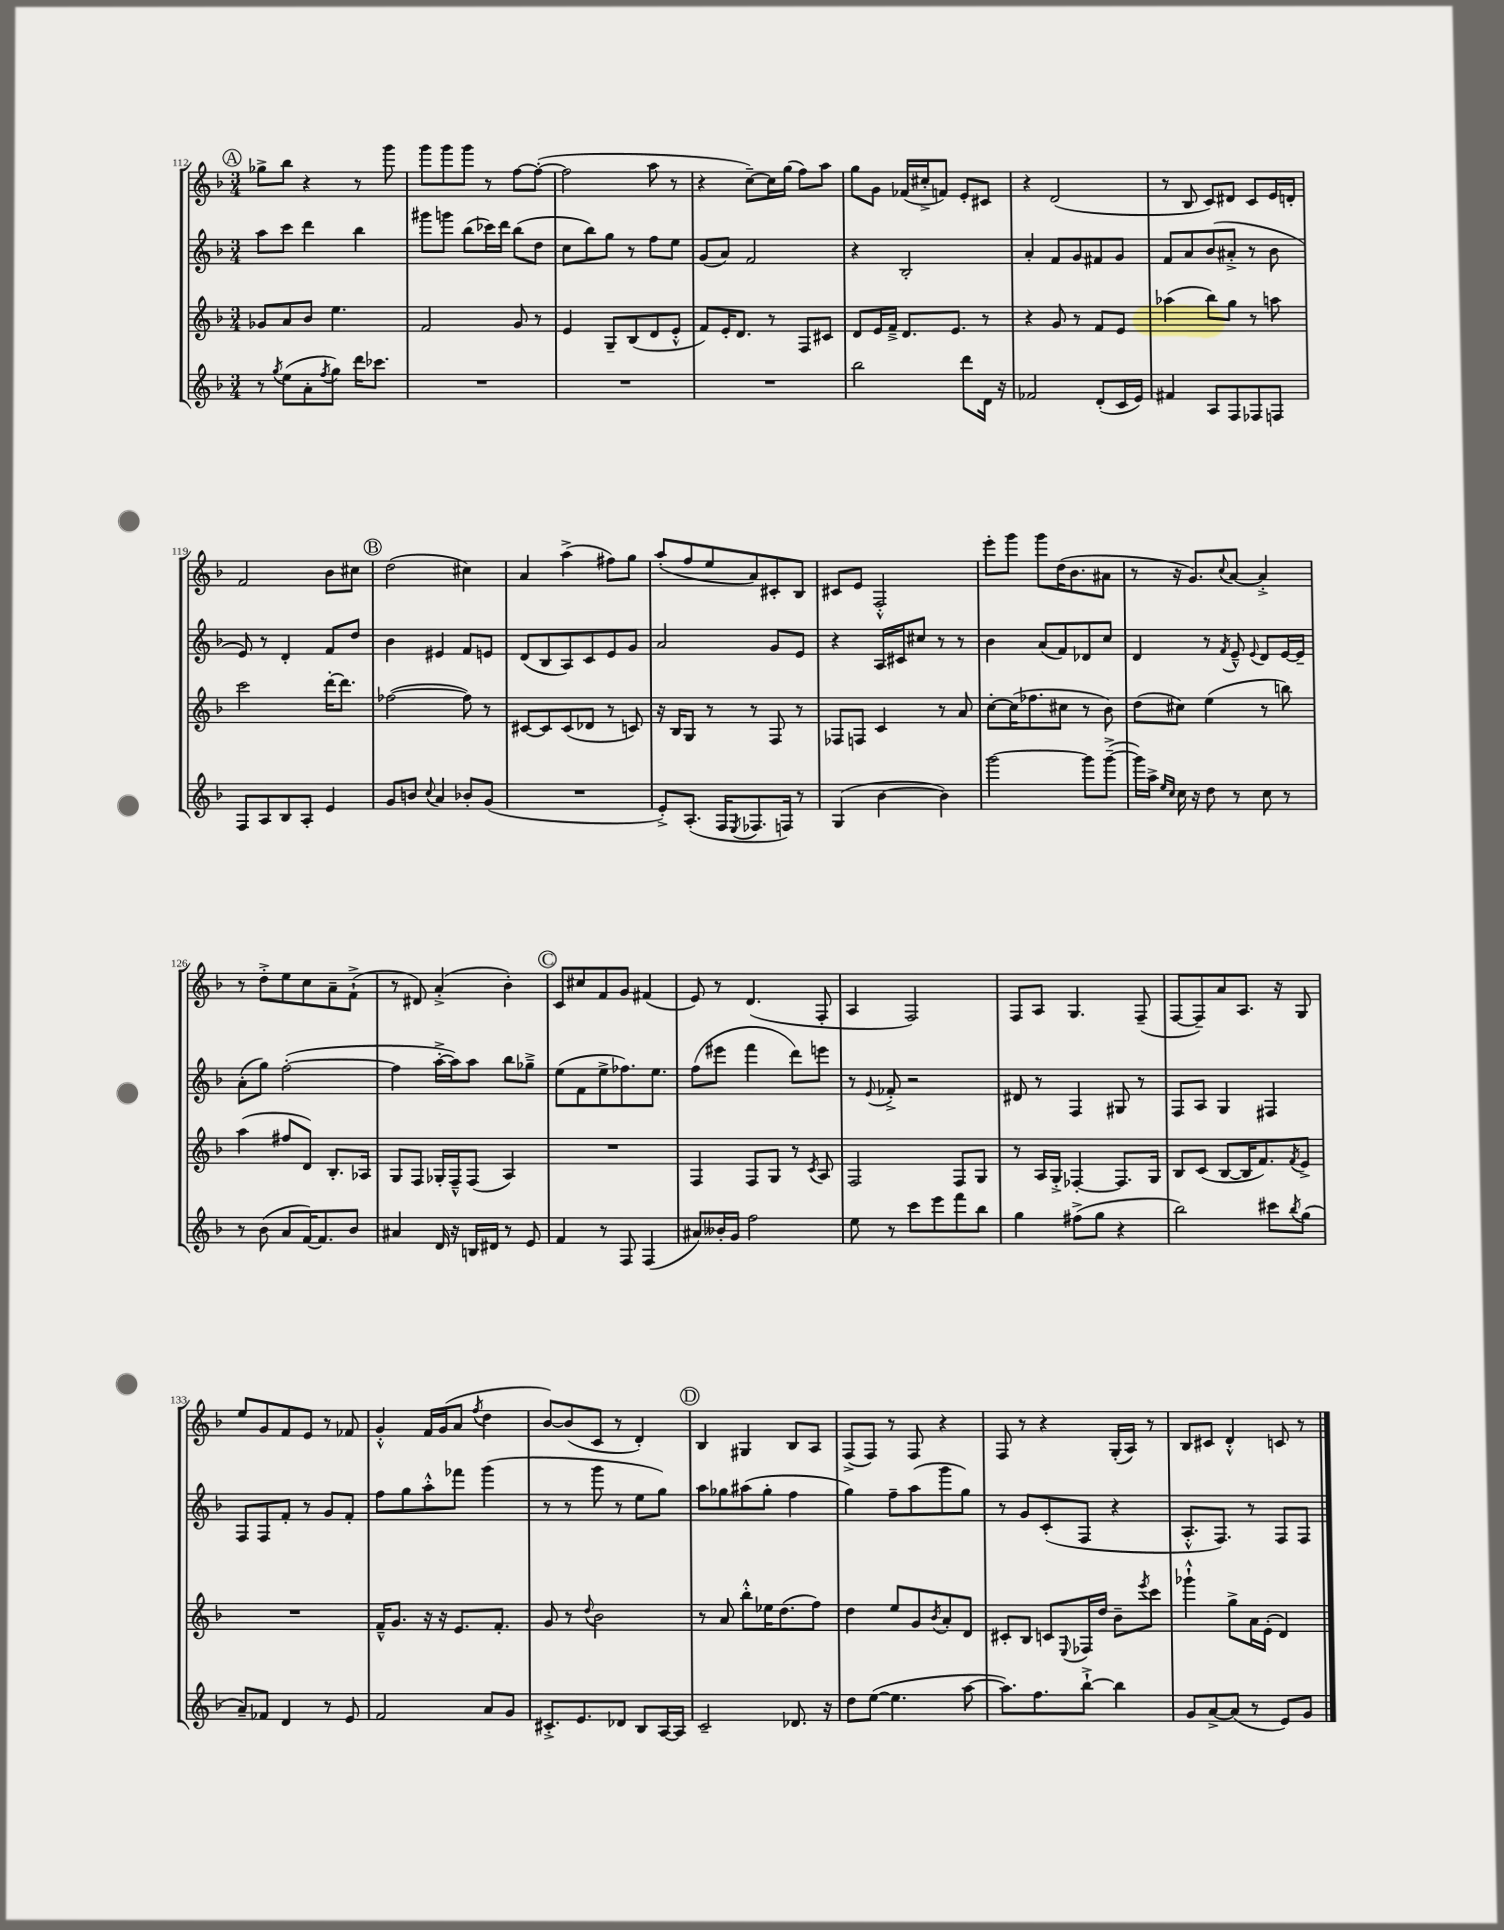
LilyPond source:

<<
\new StaffGroup <<
\new Staff = "s0" {
    \clef treble \key f \major \numericTimeSignature \time 3/4
    \mark \markup { \circle "A" } ges''8-> bes''8 r4 r8 g'''8 |
    g'''8 g'''8 g'''8 r8 f''8~ f''8~-.( |
    f''2 a''8 r8 |
    r4 c''8~--) c''16 g''16( f''8) a''8 |
    g''8 g'8 fes'16( cis''16-.-> f'8) e'8-. cis'8 |
    r4 d'2( |
    r8 bes8 c'8) dis'8 c'8 e'16 d'16-. |
    f'2 bes'8 cis''8 |
    \mark \markup { \circle "B" } d''2( cis''4) |
    a'4 a''4->( fis''8) g''8 |
    a''8-.( f''8 e''8 a'8) cis'8-. bes8 |
    cis'8 e'8 f2-.-^ |
    e'''8-. g'''8 g'''8 d''16( bes'8. ais'8 |
    r8 r16 g'8.) \appoggiatura { c''8 } a'8~ a'4-.-> |
    r8 d''8-.-> e''8 c''8 a'8-- f'8-!->( |
    r8 dis'8) a'4-.->( bes'4-.) |
    \mark \markup { \circle "C" } c'8 cis''8 f'8 g'8 fis'4( |
    e'8) r8 d'4.( f8-. |
    a4 f2) |
    f8 a8 g4. f8--( |
    f8~ f8--) a'8 a8. r16 g8 |
    e''8 g'8 f'8 e'8 r8 fes'8 |
    g'4-.-^ f'16 g'16( a'8 \acciaccatura { f''8 } d''4 |
    bes'8~) bes'8( c'8 r8 d'4-.) |
    \mark \markup { \circle "D" } bes4 gis4 bes8 a8 |
    f8->( f8) r8 f8 r4 |
    f8 r8 r4 g16-.( a16) r8 |
    bes8 cis'8 d'4-.-^ c'8 r8 \bar "|." |
}
\new Staff = "s1" {
    \clef treble \key f \major \numericTimeSignature \time 3/4
    \mark \markup { \circle "A" } a''8 c'''8 d'''4 bes''4 |
    gis'''8 g'''8 bes''8( ces'''16) d'''16 bes''8( d''8 |
    c''8 bes''8) g''8 r8 f''8 e''8 |
    g'8( a'8) f'2 |
    r4 bes2-. |
    a'4-. f'8 g'8 fis'8 g'8 |
    f'8 a'8 bes'8( ais'8-.-> r8 bes'8 |
    e'8) r8 d'4-. f'8 d''8 |
    \mark \markup { \circle "B" } bes'4 eis'4 f'8 e'8 |
    d'8( bes8 a8) c'8 e'8 g'8 |
    a'2 g'8 e'8 |
    r4 a16 cis'16 cis''8 r8 r8 |
    bes'4 a'8( f'8) des'8 c''8 |
    d'4 r8 \acciaccatura { f'8 } e'8---^ \appoggiatura { e'8 } d'8 e'16~ e'16-- |
    a'8-.( g''8) f''2~-.( |
    f''4 a''16~-.-> a''16) a''8 bes''8 ges''8---> |
    \mark \markup { \circle "C" } e''8( f'8 e''8-> fes''8.) e''8. |
    f''8( eis'''8 f'''4 d'''8) e'''8 |
    r8 \appoggiatura { e'8 } fes'8-.-> r2 |
    dis'8 r8 f4 gis8 r8 |
    f8 a8 g4 fis4 |
    f8 f8 f'8-. r8 g'8 f'8-. |
    f''8 g''8 a''8-.-^ fes'''8 g'''4( |
    r8 r8 g'''8 r8 e''8 g''8) |
    \mark \markup { \circle "D" } a''8 ges''8 ais''8( ges''8-. f''4 |
    g''4) f''8-- a''8( g'''8 g''8) |
    r8 g'8 c'8-.( f8 r4 |
    a8.-.-^ f8.) r8 f8 f8 \bar "|." |
}
\new Staff = "s2" {
    \clef treble \key f \major \numericTimeSignature \time 3/4
    \mark \markup { \circle "A" } ges'8 a'8 bes'8 e''4. |
    f'2 g'8 r8 |
    e'4 g8-- bes8( d'8 e'8-.-^ |
    f'8) e'16-. d'8. r8 f8 cis'8 |
    d'8 e'16 f'16---> d'8. e'8. r8 |
    r4 g'8 r8 f'8 e'8 |
    aes''4( bes''8) g''8 r8 a''8 |
    c'''2 d'''16~-. d'''8. |
    \mark \markup { \circle "B" } fes''2~( fes''8) r8 |
    cis'8~ cis'8 cis'8( des'8 r8 c'8) |
    r16 bes16 g8 r8 r8 f8 r8 |
    fes8 f8 c'4 r8 a'8 |
    c''8~-. c''16( fes''8. cis''8 r8 bes'8) |
    d''8( cis''8) e''4( r8 b''8) |
    a''4( fis''8 d'8) bes8.-. aes16 |
    g8 f8 ges16-. f16---^ f8( a4) |
    \mark \markup { \circle "C" } R2. |
    f4 f8 g8 r8 \acciaccatura { c'8 } a8 |
    f2 f8 g8 |
    r8 a16 g16-.-> fes4~-. fes8. g16 |
    bes8 c'8( bes8~ bes16 f'8.) \acciaccatura { f'8 } e'8-> |
    R2. |
    f'16---^ g'8. r16 r16 e'8. f'8.-. |
    g'8 r8 \appoggiatura { d''8 } bes'2 |
    \mark \markup { \circle "D" } r8 a'8 bes''8-.-^ ees''16 d''8.( f''8) |
    d''4 e''8 g'8 \acciaccatura { bes'8 } a'8-. d'8 |
    cis'8-. bes8 c'8 \appoggiatura { e8 } fes16 d''16 bes'8-- \acciaccatura { e'''8 } c'''8 |
    ges'''4-!-^ g''8-> a'16 e'16-.( d'4) \bar "|." |
}
\new Staff = "s3" {
    \clef treble \key f \major \numericTimeSignature \time 3/4
    \mark \markup { \circle "A" } r8 \acciaccatura { g''8 } e''8( a'8-. \acciaccatura { f''8 } g''8) d'''16 ces'''8. |
    R2. |
    R2. |
    R2. |
    bes''2 d'''8 d'16 r16 |
    fes'2 d'8-.( c'16 e'16) |
    fis'4 a8 f8 fes8 f8 |
    f8 a8 bes8 a8-. e'4 |
    \mark \markup { \circle "B" } g'8 b'8 \appoggiatura { c''8 } a'4 bes'8-. g'8( |
    R2. |
    e'8-.->) a8.-.( f16 \acciaccatura { e8 } fes8. f16) r8 |
    g4( bes'4~ bes'4) |
    g'''2~ g'''8 g'''8~--->( |
    g'''16) a''16-> \grace { e''16 c''16 } c''16 r16 d''8 r8 c''8 r8 |
    r8 bes'8( a'8 f'16~) f'8. bes'8 |
    ais'4 d'16 r16 b16 dis'16 r8 e'8 |
    \mark \markup { \circle "C" } f'4 r8 f8 f4( |
    ais'8) beses'16-. g'16 f''2 |
    e''8 r8 c'''8 e'''8 f'''8 bes''8 |
    g''4 fis''8->( g''8 r4 |
    bes''2) cis'''8 \acciaccatura { bes''8 } g''8( |
    a'8--) fes'8 d'4 r8 e'8 |
    f'2 a'8 g'8 |
    cis'8.-.-> e'8. des'8 bes8 a16~ a16 |
    \mark \markup { \circle "D" } c'2-- des'8. r16 |
    d''8 e''8~( e''4. a''8~ |
    a''8.) f''8. bes''8~-!-> bes''4 |
    g'8 a'8~-> a'8( r8 e'8) g'8 \bar "|." |
}
>>
>>
\layout { \context { \Score currentBarNumber = #112 } }
